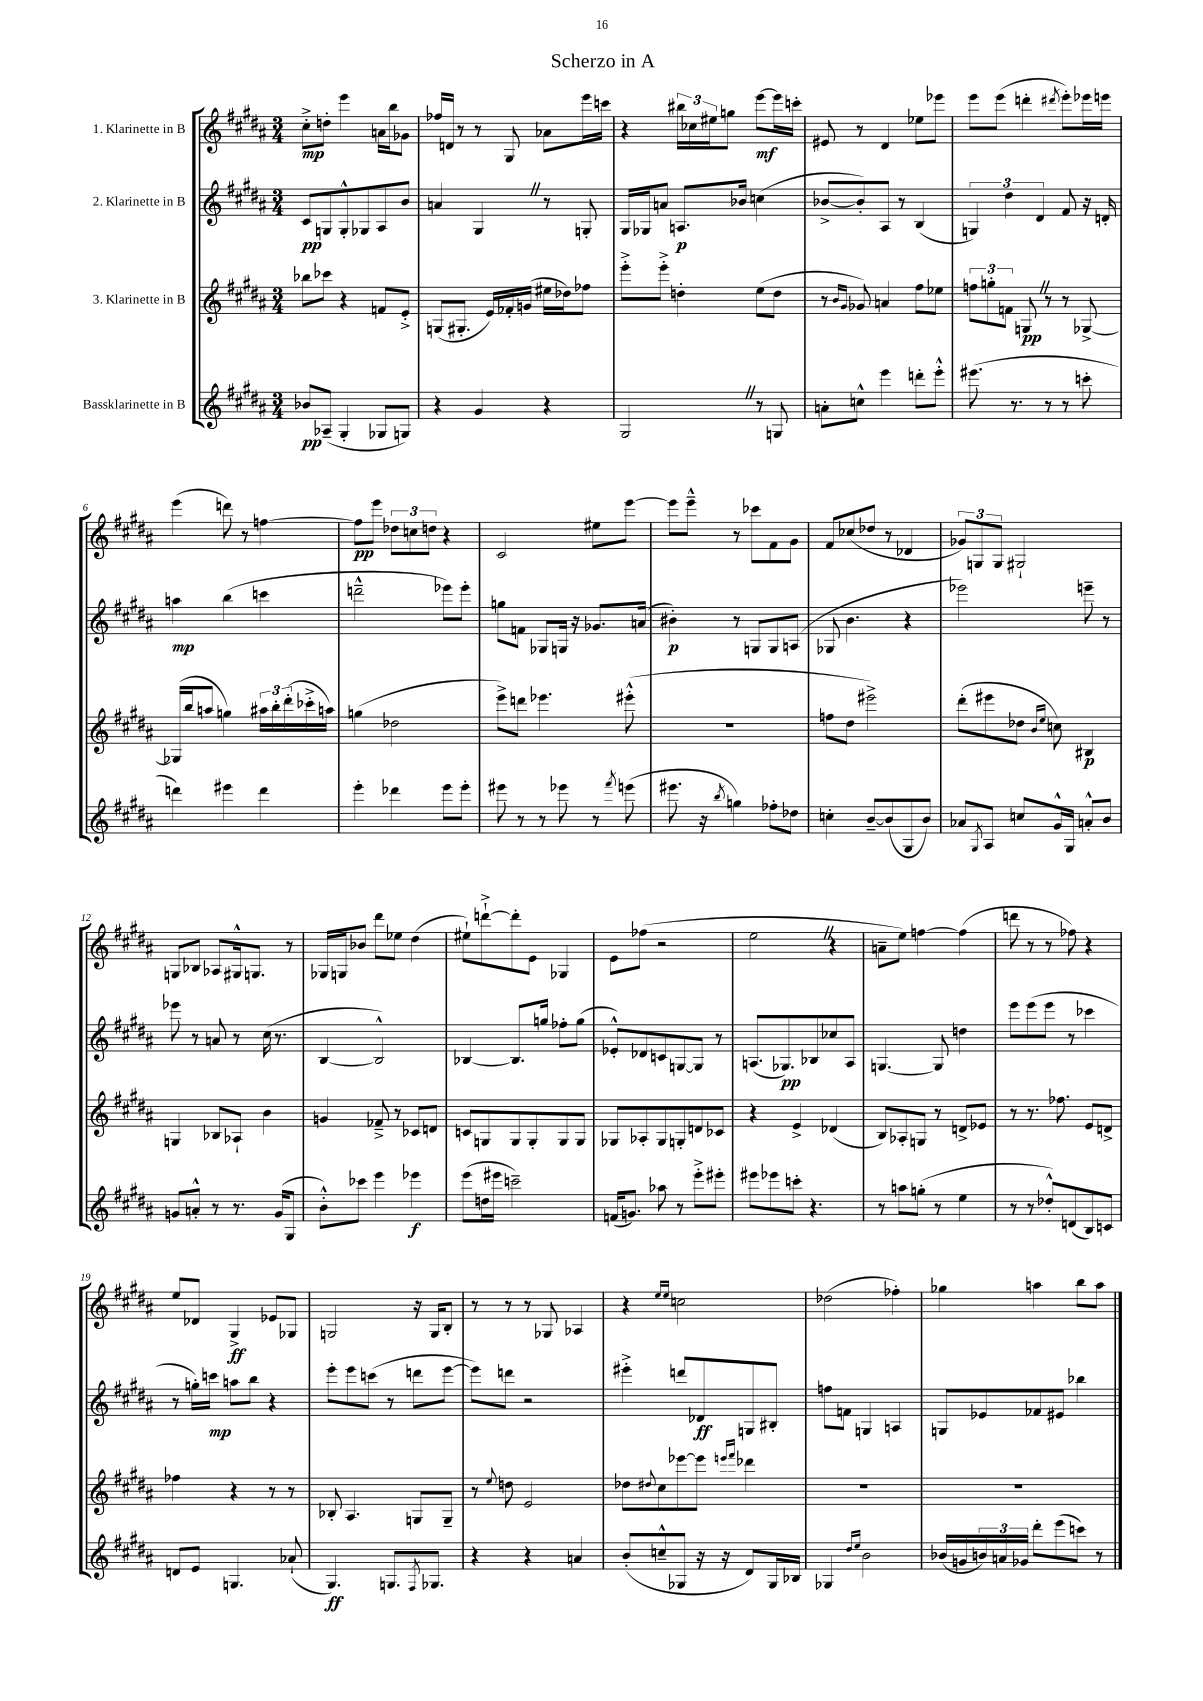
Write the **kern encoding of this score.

**kern	**kern	**kern	**kern
*staff4	*staff3	*staff2	*staff1
*clefG2	*clefG2	*clefG2	*clefG2
*k[f#c#g#d#a#]	*k[f#c#g#d#a#]	*k[f#c#g#d#a#]	*k[f#c#g#d#a#]
*M3/4	*M3/4	*M3/4	*M3/4
8b-	8bb-	8c#	8cc#'^
(8A-~	8ccc-	8G	8dd'
4G#'	4r	8G'^^	4eee
.	.	8G-	.
8G-	8f	8A#	16a
.	.	.	16bb
8G)	8e'^	8b	8g-
=	=	=	=
4r	(8G	4a	16ff-
.	.	.	16d
.	8.G#'	.	8r
4g#	.	4G#	8r
.	16e)	.	.
.	16f-'	.	8G#
.	(16g	.	.
4r	16ee#	8r	8a-
.	16dd-)	.	.
.	8ff-	8G'	16eee
.	.	.	16ccc
=	=	=	=
2G#	8eee'^	16G#	4r
.	.	16G-	.
.	8eee'^	8a	.
.	4dd'	8.A	24bb#
.	.	.	24cc-
.	.	.	24ee#
.	.	.	8gg
.	.	16b-	.
8r	(8ee	(4cc	[8eee
8G	8dd	.	16eee]
.	.	.	16ccc'
=	=	=	=
8a'	8r	[8b-^	8e#
.	16qqb	.	.
.	16qqg#	.	.
8cc^^	8g-)	8b-'])	8r
4eee	4a	8A#	4d#
.	.	8r	.
8ddd'	8ff#	(4B	8ee-
8eee'^^	8ee-	.	8eee-
=	=	=	=
(8.eee#	12ff	6G)	8eee
.	12gg'	.	.
.	.	.	(8eee
.	12f	6dd#	.
8.r	.	.	.
.	8G	.	4ddd'
.	.	6d#	.
8r	8r	.	.
.	.	.	8qddd#
8r	8r	8f#	8eee')
8ccc'	[8G-^	16r	16eee-
.	.	16d'	16eee
=	=	=	=
4ddd)	(16G-]	4aa	(4eee
.	16bb	.	.
.	8aa	.	.
4eee#	4gg)	(4bb	8ddd)
.	.	.	8r
4ddd	24aa#	4ccc	[4ff
.	24bb'	.	.
.	(24ddd#'	.	.
.	16ccc-'^	.	.
.	16aa)	.	.
=	=	=	=
4eee'	(4gg	2ddd~^^	8ff]
.	.	.	8eee
4ddd-	2dd-	.	12dd-
.	.	.	12cc
.	.	.	12dd
8eee	.	8eee-)	4r
8eee'	.	8eee-'	.
=	=	=	=
8eee#	8eee^)	8gg	2c#
8r	8ddd	8f	.
8r	4.eee-	8G-	.
8eee-	.	16G	.
.	.	16r	.
8r	.	8.g-	8ee#
8qfff#	.	.	.
(8eee	(8eee#'^^	.	[8eee
.	.	(16a	.
=	=	=	=
8.eee#	2.r	4b#')	8eee]
.	.	.	8eee~^^
16r	.	.	.
8qbb	.	.	.
4gg)	.	8r	8r
.	.	8G	8ccc-
8ff-'	.	8G	8f#
8dd-	.	(8A	8g#
=	=	=	=
4cc'	8ff	8G-	8f#
.	8dd#	4.b	(8cc-
[8b~	2eee#^)	.	8dd-
(8b]	.	.	8r
8G#	.	4r	4d-
8b)	.	.	.
=	=	=	=
8a-	(8ddd#'	2eee-)	12g-)
.	.	.	12G
8qG#	.	.	.
8A#	8eee#	.	.
.	.	.	12G
8cc	8dd-	.	2G#`
.	16qqb	.	.
.	16qqee	.	.
16g#^^	8cc)	.	.
16G#	.	.	.
8a'^^	4B#	8eee~	.
8b	.	8r	.
=	=	=	=
8g	4G	8eee-	8G
8a'^^	.	8r	8B-
8r	8B-	8a	8A-
8.r	8A-`	8r	16G#^^
.	.	.	8.G
.	4b	(16cc#	.
(16g	.	8.r	.
8G#	.	.	8r
=	=	=	=
8b'^^)	4g	[4B	16G-
.	.	.	16G
8ccc-	.	.	8b-
4eee	8f-~^	2B^^])	8ddd#
.	8r	.	8ee-
4eee-	8c-	.	(4dd#
.	8d	.	.
=	=	=	=
(8eee	8c	[4B-	8ee#`)
16dd	8G	.	[8ddd`^
16eee#	.	.	.
2ccc~)	8G	8.B-]	8ddd']
.	8G'	.	8e
.	.	16gg	.
.	8G	8ff-'	4G-
.	8G	(8gg	.
=	=	=	=
(16f	8G-	8e-'^^)	8e
8.g)	.	.	.
.	8A-'	8d-	(8ff-
8aa-	8G-	8c	2r
8r	8G'	[8G	.
8eee'^	8d	8G]	.
8eee#'	8c-	8r	.
=	=	=	=
8eee#	4r	(8.A	2ee
8eee-	.	.	.
.	.	8.G-)	.
8ccc'	4e^	.	.
4.r	.	8B-	.
.	(4d-	8cc-	4r
.	.	8A	.
=	=	=	=
8r	8B)	[4.G	8a~
8aa	8A-'	.	8ee)
(8gg'	8G	.	[4ff
8r	8r	8G]	.
4ee	8d^	4dd	(4ff]
.	8e-	.	.
=	=	=	=
8r	8r	8eee	8ddd
8r	8.r	(8eee	8r
8dd-'^^)	.	8eee	8r
.	8.ff-	.	.
(8d	.	8r	8ff-)
8B)	8e	4ccc-	4r
8c	8d^	.	.
=	=	=	=
8d	4ff-	8r	8ee
8e	.	16gg')	8d-
.	.	16ccc	.
4.G	4r	8aa	4G#^
.	.	8bb	.
.	8r	4r	8e-
(8a-`	8r	.	8G-
=	=	=	=
4.G#)	8B-'	8eee'	2G
.	4.A#	8eee	.
.	.	(8ccc	.
8.G	.	8r	.
.	8G	8ddd	16r
8qF#	.	.	.
8.G-	.	.	16G
.	8G~	[8eee	8B'
=	=	=	=
4r	8r	8eee])	8r
.	8qqee	.	.
.	8dd	8ddd	8r
4r	2e	2r	8r
.	.	.	8G-
4a	.	.	4A-
=	=	=	=
(8b'	8dd-	4eee#'^	4r
.	8qqdd#	.	.
8cc~^^	8cc#	.	.
.	.	.	16qqee
.	.	.	16qqee
8G-	[8eee-	8ddd	2cc
16r	8eee-]	8d-	.
16r	.	.	.
.	16qqeee	.	.
.	16qqfff#	.	.
8d#)	4ddd-	8G	.
16G-	.	8B#'	.
16B-	.	.	.
=	=	=	=
4G-	2.r	8ff	(2dd-
.	.	8f	.
16qqdd#	.	.	.
16qqee	.	.	.
2b	.	4G	.
.	.	4A	4ff-')
=	=	=	=
(16b-	2.r	8G	4gg-
16g	.	.	.
24b)	.	8e-	.
24a	.	.	.
24g-	.	.	.
8ddd#'	.	8f-	4aa
(8eee	.	8e#	.
8ccc)	.	4bb-	8bb
8r	.	.	8aa
==	==	==	==
*-	*-	*-	*-
